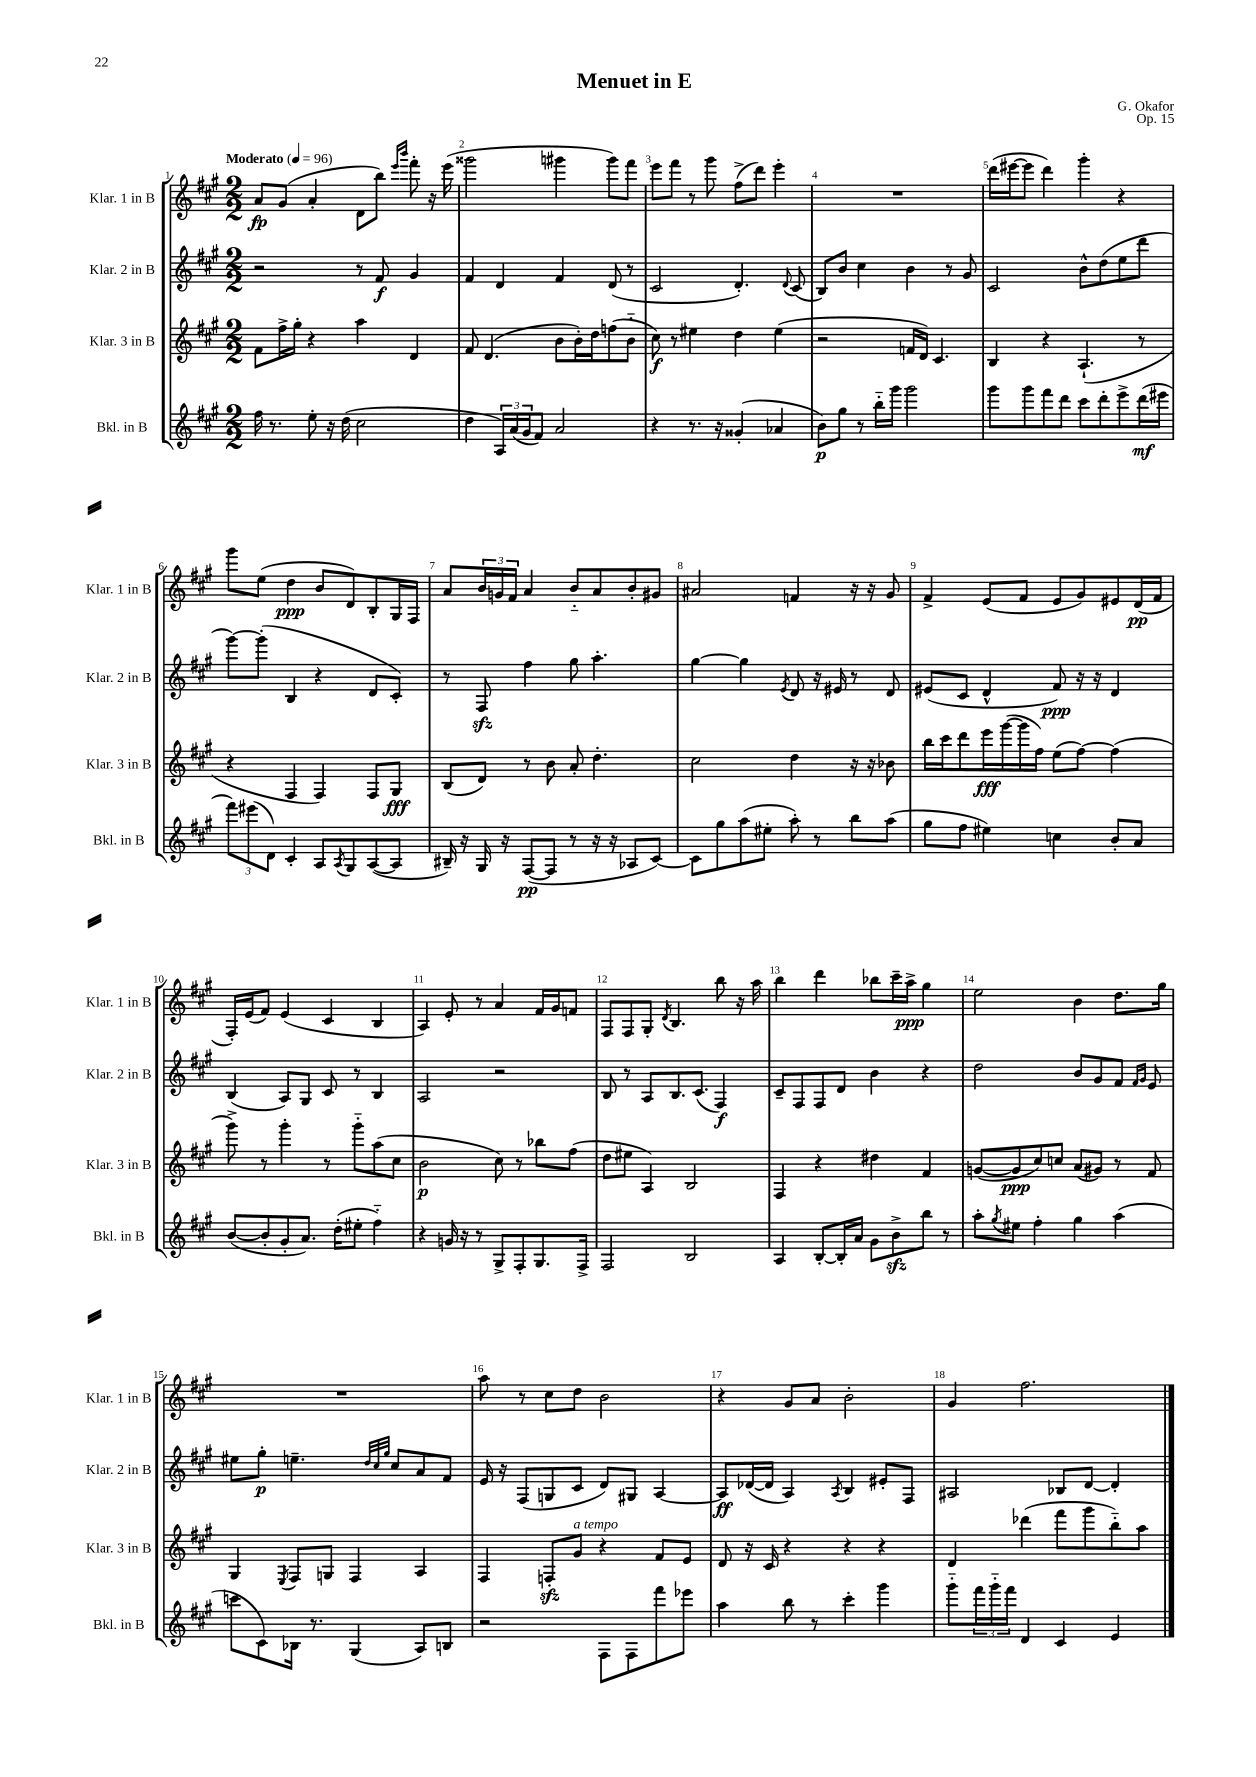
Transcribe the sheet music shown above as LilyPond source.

\header { title = "Menuet in E" composer = "G. Okafor" opus = "Op. 15" }
<<
\new StaffGroup <<
\new Staff = "s0" \with { instrumentName = "Klar. 1 in B" shortInstrumentName = "Klar. 1 in B" } {
    \clef treble \key a \major \numericTimeSignature \time 2/2 \tempo "Moderato" 4 = 96
    a'8\fp gis'8( a'4-. d'8 b''8) \grace { e'''16 b'''16 } fis'''8-. r16 e'''16( |
    gisis'''2 gis'''4 gis'''8) fis'''8 |
    e'''8 fis'''8 r8 gis'''8 fis''8->( d'''8) e'''4-. |
    R1 |
    d'''16( eis'''16~ eis'''8 d'''4) gis'''4-. r4 |
    gis'''8 e''8( d''4\ppp b'8 d'8) b8-. gis16 fis16 |
    a'8 \tuplet 3/2 { b'16 g'16 fis'16 } a'4 b'8-_ a'8 b'8-. gis'8 |
    ais'2 f'4 r16 r16 gis'8 |
    fis'4-> e'8( fis'8 e'8 gis'8) eis'8 d'16\pp( fis'16 |
    fis16-.) e'16( fis'8) e'4( cis'4 b4 |
    a4) e'8-. r8 a'4 fis'16 gis'16 f'8 |
    fis8 fis8 gis8-. \acciaccatura { d'8 } b4. b''8 r16 a''16 |
    b''4 d'''4 bes''8 cis'''16-- a''16->\ppp gis''4 |
    e''2 b'4 d''8. gis''16 |
    R1 |
    a''8 r8 cis''8 d''8 b'2 |
    r4 gis'8 a'8 b'2-. |
    gis'4 fis''2. \bar "|." |
}
\new Staff = "s1" \with { instrumentName = "Klar. 2 in B" shortInstrumentName = "Klar. 2 in B" } {
    \clef treble \key a \major \numericTimeSignature \time 2/2
    r2 r8 fis'8\f gis'4 |
    fis'4 d'4 fis'4 d'8( r8 |
    cis'2 d'4.-.) \appoggiatura { d'8 } cis'8( |
    b8) b'8 cis''4 b'4 r8 gis'8 |
    cis'2 b'8-^ d''8( e''8 d'''8 |
    gis'''8~) gis'''8-.( b4 r4 d'8 cis'8-.) |
    r8 fis8\sfz fis''4 gis''8 a''4.-. |
    gis''4~ gis''4 \acciaccatura { e'8 } d'8 r16 eis'16 r8 d'8 |
    eis'8( cis'8 d'4-^ fis'8\ppp) r16 r16 d'4 |
    b4( a8) gis8 cis'8 r8 b4 |
    a2 r2 |
    b8 r8 a8 b8. cis'8.( fis4\f) |
    cis'8-- fis8 fis8 d'8 b'4 r4 |
    d''2 b'8 gis'8 fis'8 \grace { fis'16 gis'16 } e'8 |
    eis''8 gis''8-.\p e''4.-- \grace { d''32 cis''32 gis''32 } cis''8 a'8 fis'8 |
    e'16 r16 fis8( g8 cis'8 d'8) gis8 a4~ |
    a8\ff des'16~( des'16 a4) \acciaccatura { a8 } b4 eis'8-. fis8 |
    ais2 bes8 d'8~ d'4-. \bar "|." |
}
\new Staff = "s2" \with { instrumentName = "Klar. 3 in B" shortInstrumentName = "Klar. 3 in B" } {
    \clef treble \key a \major \numericTimeSignature \time 2/2
    fis'8 fis''16-> gis''16-. r4 a''4 d'4 |
    fis'8 d'4.( b'8 b'16-.) d''16 f''8( b'8-_ |
    cis''8\f) r8 eis''4 d''4 eis''4( |
    r2 f'16 d'16) cis'4. |
    b4 r4 a4.-!( r8 |
    r4 fis4 fis4) fis8 gis8\fff |
    b8( d'8) r8 b'8 a'8-. d''4.-. |
    cis''2 d''4 r16 r16 bes'8 |
    b''16 cis'''16 d'''8 e'''16\fff gis'''16~( gis'''16 fis''16) e''8( fis''8~) fis''4( |
    gis'''8->) r8 gis'''4-. r8 gis'''8-_ a''8( cis''8 |
    b'2\p cis''8) r8 bes''8 fis''8( |
    d''8 eis''8 a4) b2 |
    fis4 r4 dis''4 fis'4 |
    g'8~( g'8\ppp cis''8) c''8 a'8( gis'8) r8 fis'8 |
    gis4 \acciaccatura { e8 } fis8 g8 fis4 a4 |
    fis4 f8-.\sfz gis'8^\markup { \italic "a tempo" } r4 fis'8 e'8 |
    d'8 r16 cis'16 r4 r4 r4 |
    d'4 des'''4( fis'''8 gis'''8 b''8-_) a''8 \bar "|." |
}
\new Staff = "s3" \with { instrumentName = "Bkl. in B" shortInstrumentName = "Bkl. in B" } {
    \clef treble \key a \major \numericTimeSignature \time 2/2
    fis''16 r8. e''8-. r16 d''16( cis''2 |
    d''4 \tuplet 3/2 { a16) a'16( gis'16 } fis'8) a'2 |
    r4 r8. r16 gisis'4-.( aes'4 |
    b'8\p) gis''8 r8 b''16-_ gis'''16 gis'''2 |
    gis'''8 gis'''8 fis'''8 d'''8 cis'''8 d'''8-. e'''8-> d'''16\mf( eis'''16 |
    \tuplet 3/2 { fis'''8) eis'''8( d'8) } cis'4-. a8 \acciaccatura { a8 } gis8 a8~( a8 |
    bis16--) r16 gis16 r16 fis8~\pp( fis8 r8 r16 r16 aes8 cis'8~) |
    cis'8 gis''8 a''8( eis''8-. a''8-.) r8 b''8 a''8( |
    gis''8 fis''8 eis''4) c''4 b'8-. a'8 |
    b'8~( b'8-. gis'8-. a'8.) d''16-.( eis''8-. fis''4-_) |
    r4 g'16 r16 r8 gis8-> fis8-. gis8. fis16-> |
    fis2 b2 |
    a4 b8~-. b16-. a'16 gis'8 b'8->\sfz b''8 r8 |
    a''8-. \acciaccatura { gis''8 } eis''8 fis''4-. gis''4 a''4( |
    c'''8 cis'8) bes16 r8. gis4( a8) b8 |
    r2 fis8 fis8 fis'''8 ees'''8 |
    a''4 b''8 r8 cis'''4-. gis'''4 |
    gis'''8-_ \tuplet 3/2 { fis'''16 gis'''16-_ fis'''16 } d'4 cis'4 e'4 \bar "|." |
}
>>
>>
\layout { \context { \Score \override BarNumber.break-visibility = ##(#f #t #t) barNumberVisibility = #all-bar-numbers-visible } }
